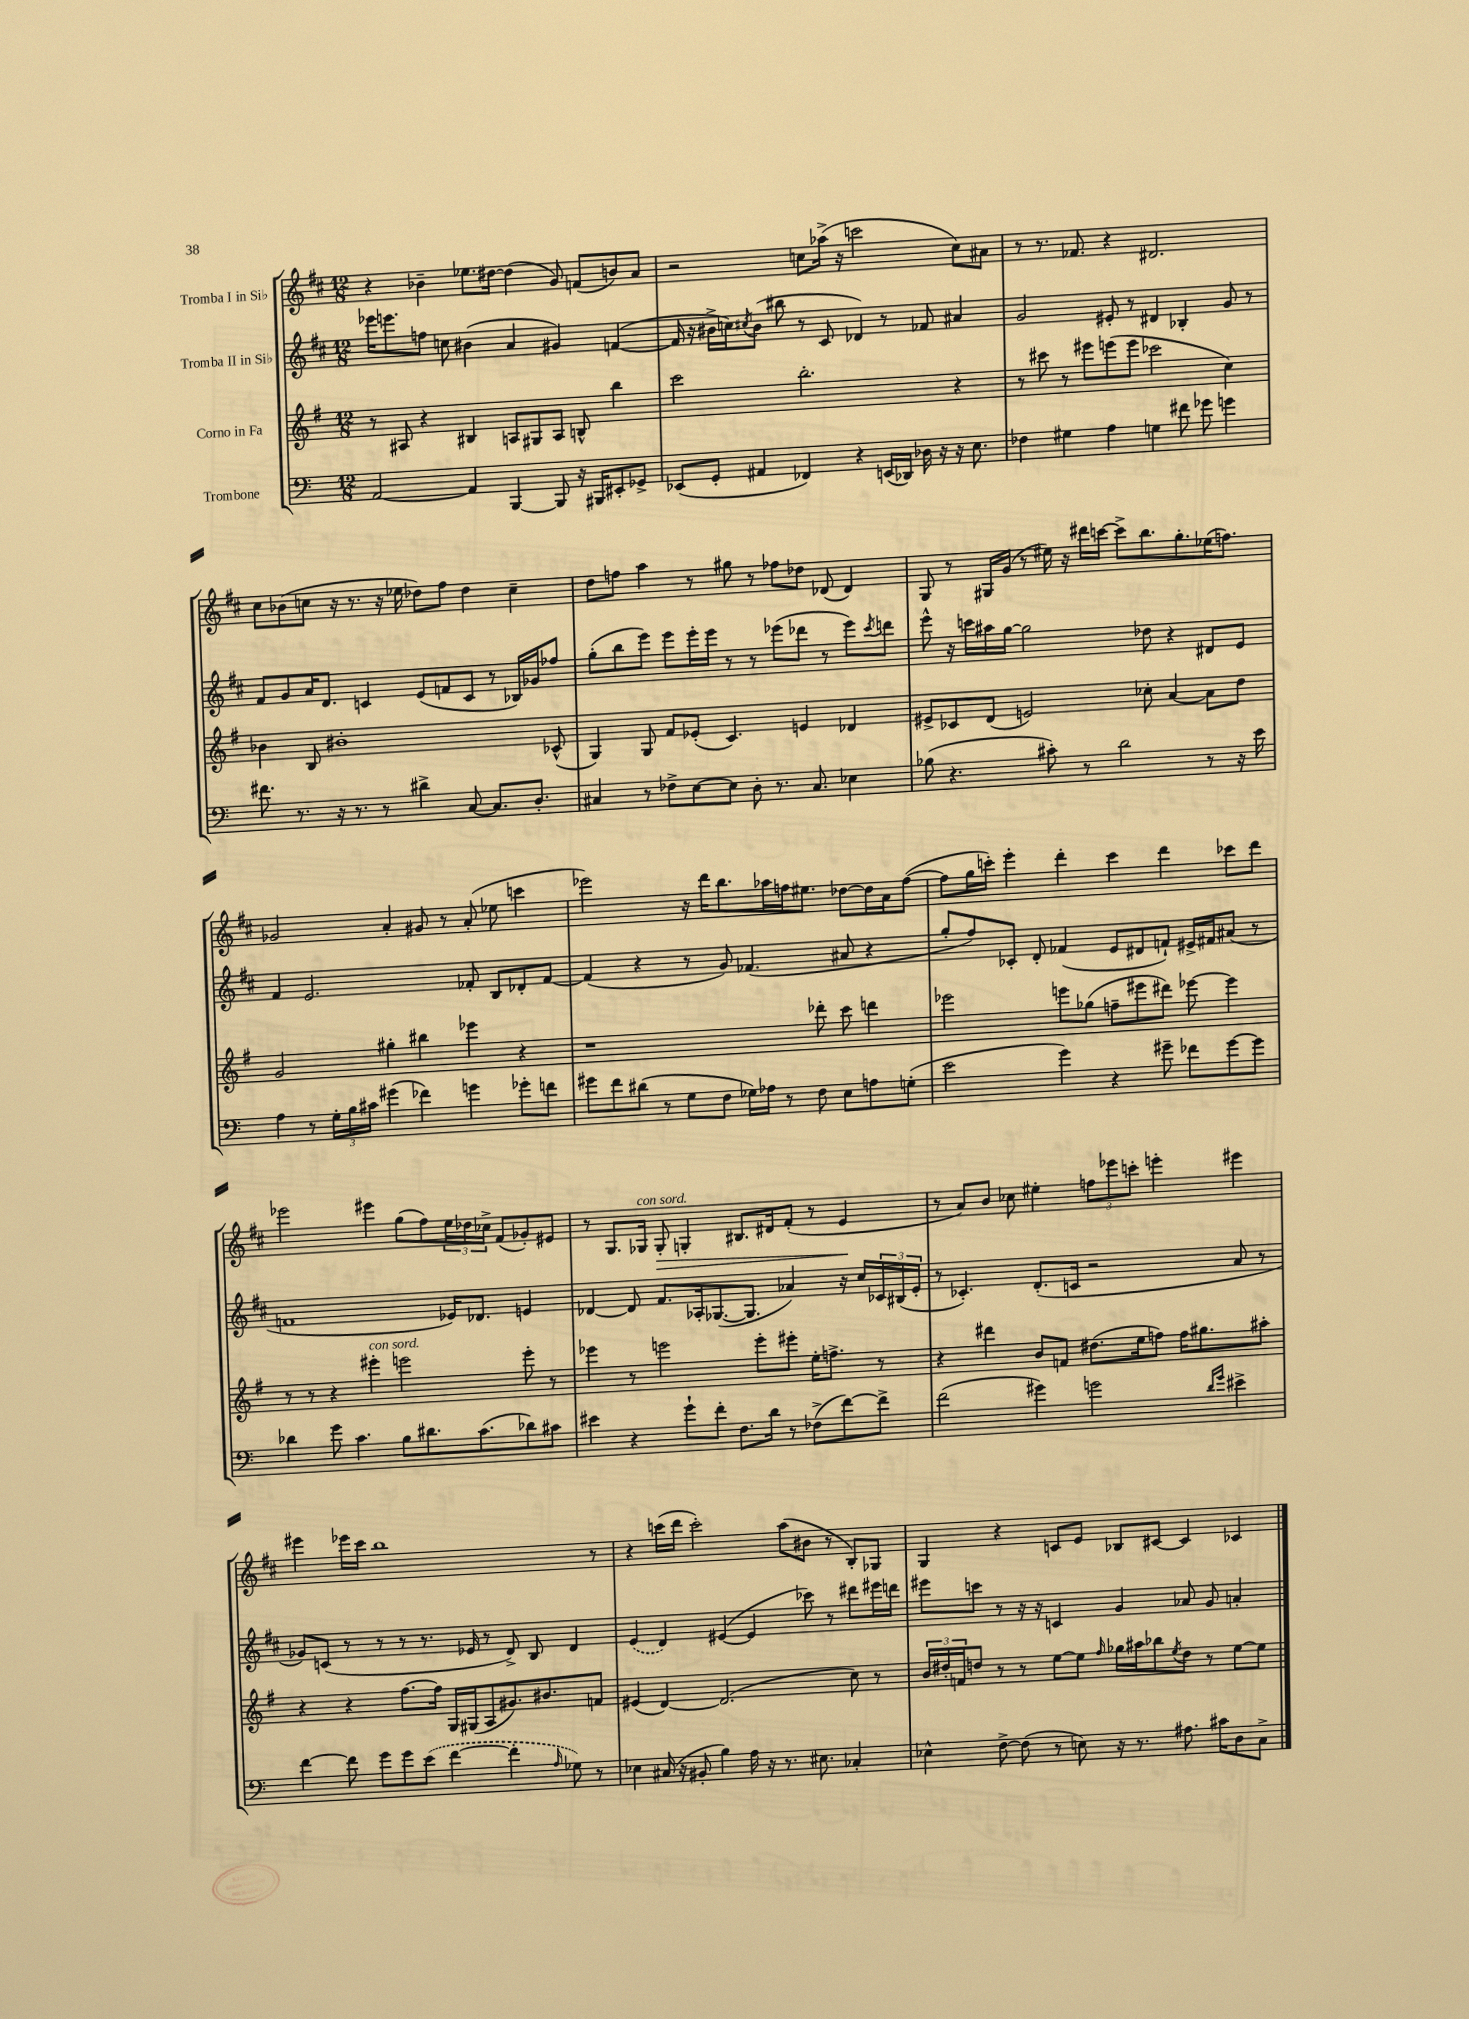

**kern	**kern	**kern	**kern	**dynam
*part4	*part3	*part2	*part1	*part1
*staff4	*staff3	*staff2	*staff1	*staff1
*I"Trombone	*I"Corno in Fa	*I"Tromba II in Si♭	*I"Tromba I in Si♭	*
*clefF4	*clefG2	*clefG2	*clefG2	*
*k[]	*k[f#]	*k[f#c#]	*k[f#c#]	*
*M12/8	*M12/8	*M12/8	*M12/8	*
=63	=63	=63	=63	=63
[2AA/	8r	16eee-X\KL	4r	.
.	.	8.eeen\	.	.
.	8A#X/	.	.	.
.	4r	8ffn\J	4b-X~\	.
.	.	8ccn\	.	.
4AA/]	4B#X/	(4b#X\	8.ee-X\L	.
.	.	.	[16dd#X\Jk	.
[4BBB/	8An/L	4a/	(4dd#\]	.
.	8G#X/	.	.	.
8BBB/]	8A/J	4g#X/)	8g/)	.
16r	8Bn^^/	.	(8fn/L	.
16BBB#X/KL	.	.	.	.
8EE#X'/	4bb\	([4fn/	8bn/)	.
8GG-X^/J	.	.	8a/J	.
=64	=64	=64	=64	=64
(8EE-X/L	2ccc\	16f/]	2r	.
.	.	16r	.	.
8GG'/J	.	16b#X^\LL	.	.
.	.	16ccn\J)	.	.
.	.	8qcc#X/	.	.
4AA#X/	.	(8b#\J	.	.
.	.	8bb#X\	.	.
4FF-X/)	2.bb'\	8r	8ccn\L	.
.	.	8c#/	(16aa-X^\Jk	.
.	.	.	16r	.
4r	.	4d-X/)	2cccn\	.
(16EEn/LL	.	8r	.	.
16DD-X/JJ)	.	.	.	.
16D-X\	.	8f-X/	.	.
16r	.	.	.	.
16r	4r	4a#X/	8cc\L)	.
8.E\	.	.	.	.
.	.	.	8a#X\J	.
=65	=65	=65	=65	=65
4F-X\	8r	2g/	8r	.
.	8ccc#X\	.	8.r	.
4G#X\	8r	.	.	.
.	.	.	8.f-X/	.
.	8eee#X\L	.	.	.
4A\	(8eeen\	8e#X'/	4r	.
.	8eee\J	8r	.	.
4Gn\	2ccc-X\	4d#X/	2.d#X/	.
8f#X\	.	4B-X'/	.	.
8g-X\	.	.	.	.
4gn\	4cc\)	8g/	.	.
.	.	8r	.	.
!!LO:LB:g=z
=66	=66	=66	=66	=66
8.f#X\	4b-X\	8f#/L	8cc#\L	.
.	.	8g/	(8b-X\	.
8.r	.	.	.	.
.	8B/	16a/K	8ccn\J	.
.	.	8.d/J	.	.
16r	1b#X'	.	16r	.
8.r	.	.	8.r	.
.	.	4cn/	.	.
8r	.	.	16r	.
.	.	.	16ee-X\	.
4d#X^\	.	(8e/L	8dd-X\L)	.
.	.	8fn/	8ff#\J	.
[8C/	.	8c/J	4dd-\	.
8.C/L]	.	8r	.	.
.	.	16B-X/LL)	4cc~\	.
8.D'/J	.	16g-X/J	.	.
.	(8c-X^^/	8ff-X/J	.	.
=67	=67	=67	=67	=67
4C#X/	4G/)	(8gg'\L	8dd\L	.
.	.	8bb\	8ffn\J	.
8r	8G/	8eee\J)	4aa\	.
8F-X^\L	8f#/L	8eee\L	.	.
[8E\	(8e-X'/J	16eee'\L	8r	.
.	.	16eee\JJ	.	.
8E\J]	4.c/)	8r	8gg#X\	.
8D'\	.	8r	8r	.
8.r	.	(8eee-X\L	8ff-X\L	.
.	4en/	8ddd-X\J	8dd-X\J	.
8.C#/	.	.	.	.
.	.	8r	(8d-X/	.
4E-X\	4d-X/	8eee-\L)	4d-/)	.
.	.	8qccc#/	.	.
.	.	8dddn\J	.	.
=68	=68	=68	=68	=68
(8B-X\	8e#X^/L	8eee^^\	8G/	.
4.r	8c-X/	16r	8r	.
.	.	16cccn\LL	.	.
.	(8d/J	16aa#X\	16G#X/LL	.
.	.	[16gg\JJ	(16g/JJ	.
.	2en/)	2gg\]	8r	.
8c#X'\)	.	.	16ee#X\)	.
.	.	.	16r	.
8r	.	.	16ddd#X\LL	.
.	.	.	[16cccn\JJ	.
2d\	.	.	8ccc^\L]	.
.	8cc-X'\	8dd-X\	8.bb\	.
.	[4a/	4r	.	.
.	.	.	8.gg'\	.
8r	8a\L]	8d#X/L	(16ee-X\K	.
.	.	.	8.ffn\J)	.
16r	8dd\J	8e/J	.	.
16e\	.	.	.	.
!!LO:LB:g=z
=69	=69	=69	=69	=69
4A\	2g/	4f#/	2g-X/	.
8r	.	2.e/	.	.
24G'\LL	.	.	.	.
24B\	.	.	.	.
24c#X\JJ	.	.	.	.
(4g#X\	4gg#X'\	.	4a'/	.
4f-X\)	4bb#X\	.	8g#X/	.
.	.	.	8r	.
4gn\	4eee-X\	8f-X'/	(8a'/	.
.	.	8B/L	8ee-X\	.
8g-X'\L	4r	8d-X'/	4cccn\	.
8fn\J	.	[8f-/J	.	.
=70	=70	=70	=70	=70
8g#X\L	1r	(4f-/]	2eee-X\)	.
8f\	.	.	.	.
(8d#X\J	.	4r	.	.
8r	.	.	.	.
8G\L	.	8r	16r	.
.	.	.	16ddd\KL	.
8F\J	.	8g/)	8.bb\	.
16G-X\LL)	.	(4.f-X/	.	.
16A-X\JJ	.	.	16aa-X\L	.
8r	.	.	16ffn\J	.
.	.	.	8.ee#X\J	.
8F\	8ddd-X'\	.	.	.
8E\L	8ccc\	8a#X/	[8dd-X\L	.
8An\	4dddn\	4r	16dd-\L]	.
.	.	.	16a\J	.
(8Gn'\J	.	.	([8ff\J	.
=71	=71	=71	=71	=71
2e\	2eee-X\	8gg'/L	8ff\L]	.
.	.	8ff#/)	16gg\L	.
.	.	.	16cccn'\JJ)	.
.	.	8c-X'/J	4eee'\	.
.	.	8d'/	.	.
4g\)	8eeen\L	(4f-X/	4ddd'\	.
.	(8gg-X\J	.	.	.
4r	8ffn~\L	8e/L	4ccc\	.
.	8eee#X\	8d#X/	.	.
8g#X~\	8ddd#X\J)	8fn`/J)	4ddd\	.
8f-X\L	[8eee-X\	16e#X^/LL	.	.
.	.	16f#X/J	.	.
[8g#\	4eee-\]	(8a#X/J	8ccc-X\L	.
8g#\J]	.	8r	8ddd\J	.
!!LO:LB:g=z
=72	=72	=72	=72	=72
4d-X\	8r	1fn	2eee-X\	.
.	8r	.	.	.
8g\	4r	.	.	.
4.c\	.	.	.	.
!	!LO:TX:a:i:t=con sord.	!	!	!
.	4eee#X'\	.	4eee#X\	.
8B\L	2eeen\	.	(8gg\L	.
8.d#X\	.	.	8ff#\)	.
.	.	16e-X/KL)	24ee\L	.
.	.	.	24dd-X\	.
(8.c\	.	8.d-X/J	.	.
.	.	.	24cc-X^\JJ	.
.	.	.	(8f#/L	.
8d-X\)	8eee'\	4en/	8g-X'/)	.
8c#X\J	8r	.	8e#X/J	.
=73	=73	=73	=73	=73
4e#X\	4eee-X\	[4d-X/	8r	.
.	.	.	8.G/L	.
4r	8r	8d-/]	.	.
!	!	!	!LO:TX:a:i:t=con sord.	!
.	.	.	16G-X/Jk	.
!	!	!	!	!LO:HP:b
.	2eeen\	8.f#/L	8G-'/	>
8g`\L	.	.	4Gn'/	.
.	.	16A-X'/k	.	.
8f'\J	.	([8.G-X/	.	.
8.F\L	.	.	8.B#X/L	.
.	.	8.G-/J]	.	.
.	8eee'\L	.	.	.
16d\Jk	.	.	16d#X/k	.
8r	8eee#X'\J	4a-X/)	(8f#'/J	.
(8F-X^\L	16ee'\KL	.	8r	.
.	8.ffn^\J	.	.	.
[8f\)	.	16r	4e/	.
.	.	16cc#/LL	.	.
8f^\J]	8r	24c-X/	.	.
.	.	(24B#X/	.	.
.	.	24e'/JJ	.	.
.	.	.	.	]
=74	=74	=74	=74	=74
(2f\	4r	8r	8r	.
.	.	4.c-X'/)	8a/L)	.
.	4ddd#X\	.	8b/J	.
.	.	.	8cc-X\	.
4g#X\)	8b/L	(8.d'/L	4ee#X'\	.
.	8fn/J	.	.	.
.	.	16cn/Jk	.	.
2gn\	(8.dd#X\L	2r	12ffn\L	.
.	.	.	12eee-X\	.
.	.	.	12cccn'\J	.
.	16ee\k	.	.	.
.	8ffn\J)	.	4eeen'\	.
.	16ff\KL	.	.	.
.	8.gg#X\	.	.	.
16qqd/LL	.	.	.	.
16qqg/JJ	.	.	.	.
4e#X^\	.	8a/	4eee#X\	.
.	8aa#X'\J	8r	.	.
!!LO:LB:g=z
=75	=75	=75	=75	=75
[4f\	4r	8g-X/L)	4eee#X\	.
.	.	(8cn/J	.	.
8f\]	4r	8r	16eee-X\LL	.
.	.	.	16ccc#\JJ	.
8g\L	.	8r	1bb	.
8g\	[8.ff#\L	8r	.	.
(8e\J	.	8.r	.	.
.	16ff#\Jk]	.	.	.
[4f\	16G/LL	.	.	.
.	(16G#X/J	16e-X/	.	.
.	8A/	8r	.	.
4f'\]	8.g#X/)	8d^/)	.	.
.	.	8B/	.	.
.	8.b#X/	.	.	.
16qqA/	.	.	.	.
8G-X\)	.	4d/	.	.
8r	8fn/J	.	8r	.
=76	=76	=76	=76	=76
4E-X\	(4e#X/	(4e/	4r	.
(16C#X/	[4d/)	4d/)	(16cccn\LL	.
16r	.	.	16ddd\JJ	.
8BB#X'/	.	.	2ccc'\)	.
4B\)	(2.d/]	([4e#X/	.	.
16A\	.	4e#/]	.	.
16r	.	.	.	.
8.r	.	.	(8aa\L	.
.	.	8ccc-X\)	8b#X\J	.
8.E#X\	.	.	.	.
.	.	8r	8r	.
4C-X'/	8cc\)	8ddd#X\L	8B'/L)	.
.	8r	16eee#X\L	8G-X/J	.
.	.	16dddn\JJ	.	.
=77	=77	=77	=77	=77
4E-X^^\	24b/LL	8eee#X\L	4G/	.
.	24dd#X'/	.	.	.
.	24fn/J	.	.	.
.	8ddn/J	8cccn\J	.	.
[8F^\	8r	8r	4r	.
(8F\]	8r	16r	.	.
.	.	16r	.	.
8r	[8ee\L	4cn/	8cn/L	.
8En\)	8ee\J]	.	8e/J	.
.	16qqff#/	.	.	.
16r	16gg-X\LL	4g/	8B-X/L	.
8.r	16aa#X\J	.	.	.
.	8bb-X\	.	[8c#X/J	.
.	8qee/	.	.	.
8.A#X\	8dd\J	8a-X/	4c#/]	.
.	8r	8g/	.	.
16c#X\KL	.	.	.	.
8D\	[8ee\L	4an'/	4c-X/	.
8C^\J	8ee\J]	.	.	.
==	==	==	==	==
*-	*-	*-	*-	*-
